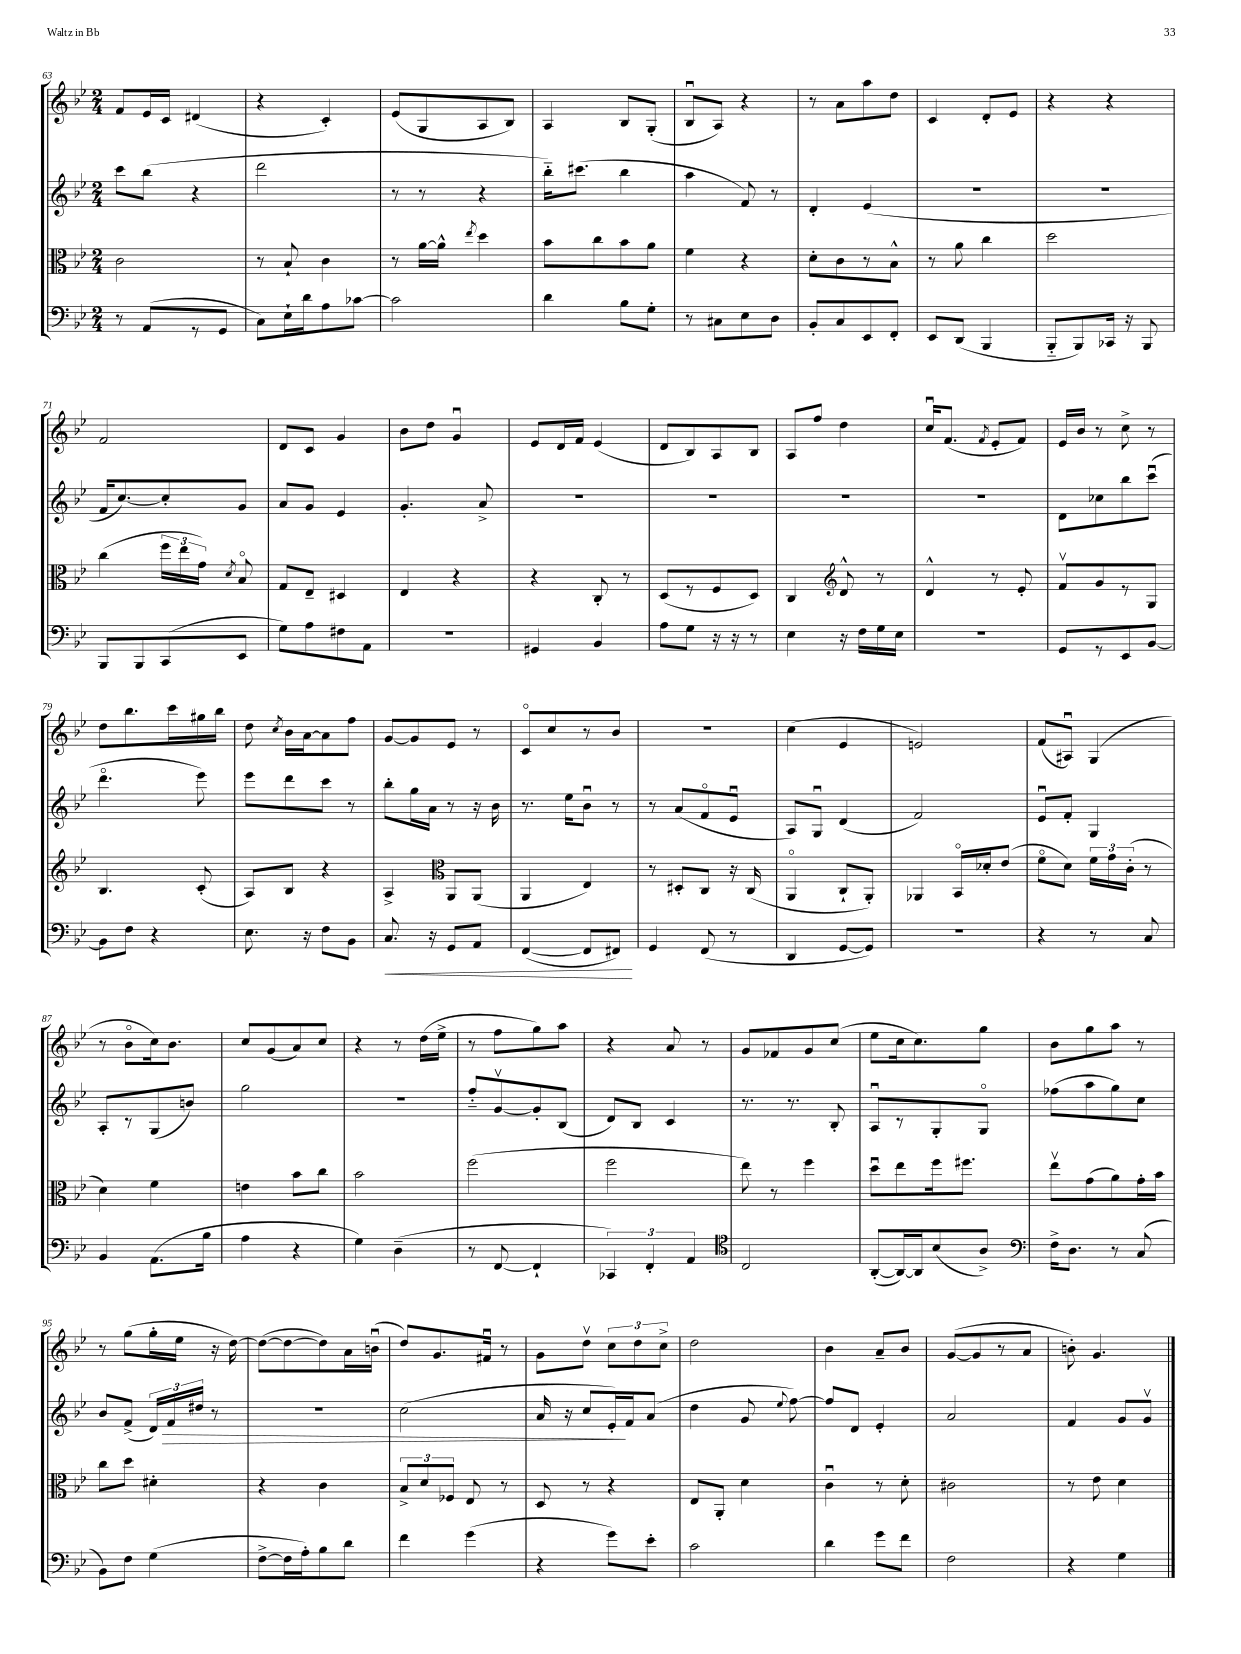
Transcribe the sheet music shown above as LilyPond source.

<<
\new StaffGroup <<
\new Staff = "s0" {
    \clef treble \key bes \major \numericTimeSignature \time 2/4
    \autoBeamOff f'8[ ees'16 c'16] dis'4( |
    r4 c'4-.) |
    ees'8[( g8 a8 bes8]) |
    a4 bes8[ g8]-.( |
    bes8[\downbow a8]) r4 |
    r8 a'8[ a''8 d''8] |
    c'4 d'8[-. ees'8] |
    r4 r4 |
    f'2 |
    d'8[ c'8] g'4 |
    bes'8[ d''8] g'4\downbow |
    ees'8[ d'16 f'16] ees'4( |
    d'8[ bes8) a8 bes8] |
    a8[ f''8] d''4 |
    c''16[\downbow f'8.]( \acciaccatura { f'8 } ees'8[-. f'8]) |
    ees'16[ bes'16] r8 c''8-> r8 |
    d''8[ bes''8. c'''16 gis''16 bes''16] |
    d''8 \acciaccatura { c''8 } bes'16[ a'16~ a'8 f''8] |
    g'8[~ g'8 ees'8] r8 |
    c'8[\flageolet c''8 r8 bes'8] |
    R2 |
    c''4( ees'4 |
    e'2) |
    f'8[( ais8]\downbow) g4( |
    r8 bes'8[\flageolet c''16) bes'8.] |
    c''8[ g'8( a'8) c''8] |
    r4 r8 d''16[( ees''16]-> |
    r8 f''8[ g''8) a''8] |
    r4 a'8 r8 |
    g'8[ fes'8 g'8 c''8]( |
    ees''8[ c''16 c''8.) g''8] |
    bes'8[ g''8 a''8] r8 |
    r8 g''8[( g''16-. ees''16] r16 d''16~) |
    d''8[~( d''8~ d''8) a'16 b'16]\downbow( |
    d''8[) g'8. fis'16]\downbow r8 |
    g'8[ d''8]\upbow \tuplet 3/2 { c''8[ d''8 c''8]-> } |
    d''2 |
    bes'4 a'8[-- bes'8] |
    g'8[~( g'8 r8 a'8] |
    b'8-.) g'4. \bar "|." |
}
\new Staff = "s1" {
    \clef treble \key bes \major \numericTimeSignature \time 2/4
    \autoBeamOff c'''8[ bes''8]( r4 |
    d'''2 |
    r8 r8 r4 |
    bes''16[-_) cis'''8.]( bes''4 |
    a''4 f'8) r8 |
    d'4-. ees'4( |
    R2 |
    R2 |
    f'16[ c''8.~) c''8-. g'8] |
    a'8[ g'8] ees'4 |
    g'4.-. a'8-> |
    R2 |
    R2 |
    R2 |
    R2 |
    d'8[ ces''8 bes''8 c'''8]\downbow( |
    d'''4.\flageolet ees'''8) |
    ees'''8[ d'''8 c'''8] r8 |
    bes''8[-. g''16 a'16] r8 r16 bes'16 |
    r8. ees''16[ bes'8]\downbow r8 |
    r8 a'8[( f'8\flageolet ees'8]\downbow |
    a8[) g8]\downbow d'4( |
    f'2) |
    ees'8[\downbow f'8]-. g4 |
    a8[-. r8 g8( b'8]) |
    g''2 |
    r2 |
    f''8[-_ g'8~\upbow g'8-. bes8]( |
    d'8[) bes8] c'4 |
    r8. r8. bes8-. |
    a8[\downbow r8 g8-. g8]\flageolet |
    fes''8[( a''8 g''8) c''8] |
    bes'8[ f'8]->( \tuplet 3/2 { d'16[) f'16\> dis''16] } r8 |
    R2 |
    c''2( |
    a'16 r16 c''8[ ees'16-.\!) f'16 a'8]( |
    d''4 g'8 \appoggiatura { ees''8 } f''8~) |
    f''8[ d'8] ees'4-. |
    a'2 |
    f'4 g'8[ g'8]\upbow \bar "|." |
}
\new Staff = "s2" {
    \clef alto \key bes \major \numericTimeSignature \time 2/4
    \autoBeamOff c'2 |
    r8 bes8-! c'4 |
    r8 a'16[~ a'16]-^ \acciaccatura { ees''8 } d''4 |
    bes'8[ c''8 bes'8 a'8] |
    f'4 r4 |
    d'8[-. c'8 r8 bes8]-^ |
    r8 a'8 c''4 |
    d''2 |
    c''4( \tuplet 3/2 { f''16[ ees''16 g'16]) } \acciaccatura { d'8 } bes8\flageolet |
    g8[ ees8]-- dis4 |
    ees4 r4 |
    r4 c8-. r8 |
    d8[( r8 f8 d8]) |
    c4 \clef treble d'8-^ r8 |
    d'4-^ r8 ees'8-. |
    f'8[\upbow g'8 r8 g8] |
    bes4. c'8-.( |
    a8[) bes8] r4 |
    a4-> \clef alto a,8[ a,8]( |
    a,4 ees4) |
    r8 dis8[-. c8] r16 c16( |
    a,4\flageolet c8[-! a,8]-.) |
    aes,4 bes,16[\flageolet des'16-. ees'8]( |
    f'8[\flageolet d'8]) \tuplet 3/2 { f'16[ g'16 c'16]-.( } r8 |
    d'4) f'4 |
    e'4 bes'8[ c''8] |
    bes'2 |
    f''2( |
    f''2 |
    ees''8) r8 f''4 |
    d''8[\downbow ees''8 f''16 fis''8.] |
    ees''8[\upbow g'8( a'8) g'16-. bes'16] |
    c''8[ d''8] dis'4-. |
    r4 c'4 |
    \tuplet 3/2 { bes8[-> d'8 fes8] } ees8 r8 |
    d8 r8 r4 |
    ees8[ a,8]-. d'4 |
    c'4\downbow r8 d'8-. |
    cis'2 |
    r8 ees'8 d'4 \bar "|." |
}
\new Staff = "s3" {
    \clef bass \key bes \major \numericTimeSignature \time 2/4
    \autoBeamOff r8 a,8[( r8 g,8] |
    c8[) ees16-! d'16 a8 ces'8]~ |
    ces'2 |
    d'4 bes8[ g8]-. |
    r8 cis8[ ees8 d8] |
    bes,8[-. c8 ees,8 f,8]-. |
    ees,8[ d,8]( bes,,4 |
    bes,,8[-_ bes,,8) ces,16] r16 bes,,8 |
    bes,,8[ bes,,8 c,8( ees,8] |
    g8[) a8 fis8 a,8] |
    R2 |
    gis,4 bes,4 |
    a8[ g8] r16 r16 r8 |
    ees4 r16 f16[ g16 ees16] |
    r2 |
    g,8[ r8 ees,8 bes,8]~ |
    bes,8[ f8] r4 |
    ees8. r16 f8[ bes,8] |
    c8.\< r16 g,8[ a,8] |
    f,4~( f,8[ fis,8]\!) |
    g,4 f,8( r8 |
    d,4 g,8[~ g,8]) |
    r2 |
    r4 r8 c8 |
    bes,4 a,8.[( bes16] |
    a4 r4 |
    g4) d4--( |
    r8 f,8~ f,4-! |
    \tuplet 3/2 { ces,4) f,4-. a,4 } |
    \clef tenor c2 |
    a,8[~-.( a,16~) a,16 bes8( a8]->) |
    \clef bass f16[-> d8.] r8 c8( |
    bes,8[) f8] g4( |
    f8[~-> f16 a16-.) bes8 d'8] |
    f'4 g'4( |
    r4 g'8[) ees'8]-. |
    c'2 |
    d'4 g'8[ f'8] |
    f2 |
    r4 g4 \bar "|." |
}
>>
>>
\layout { \context { \Score currentBarNumber = #63 } }
